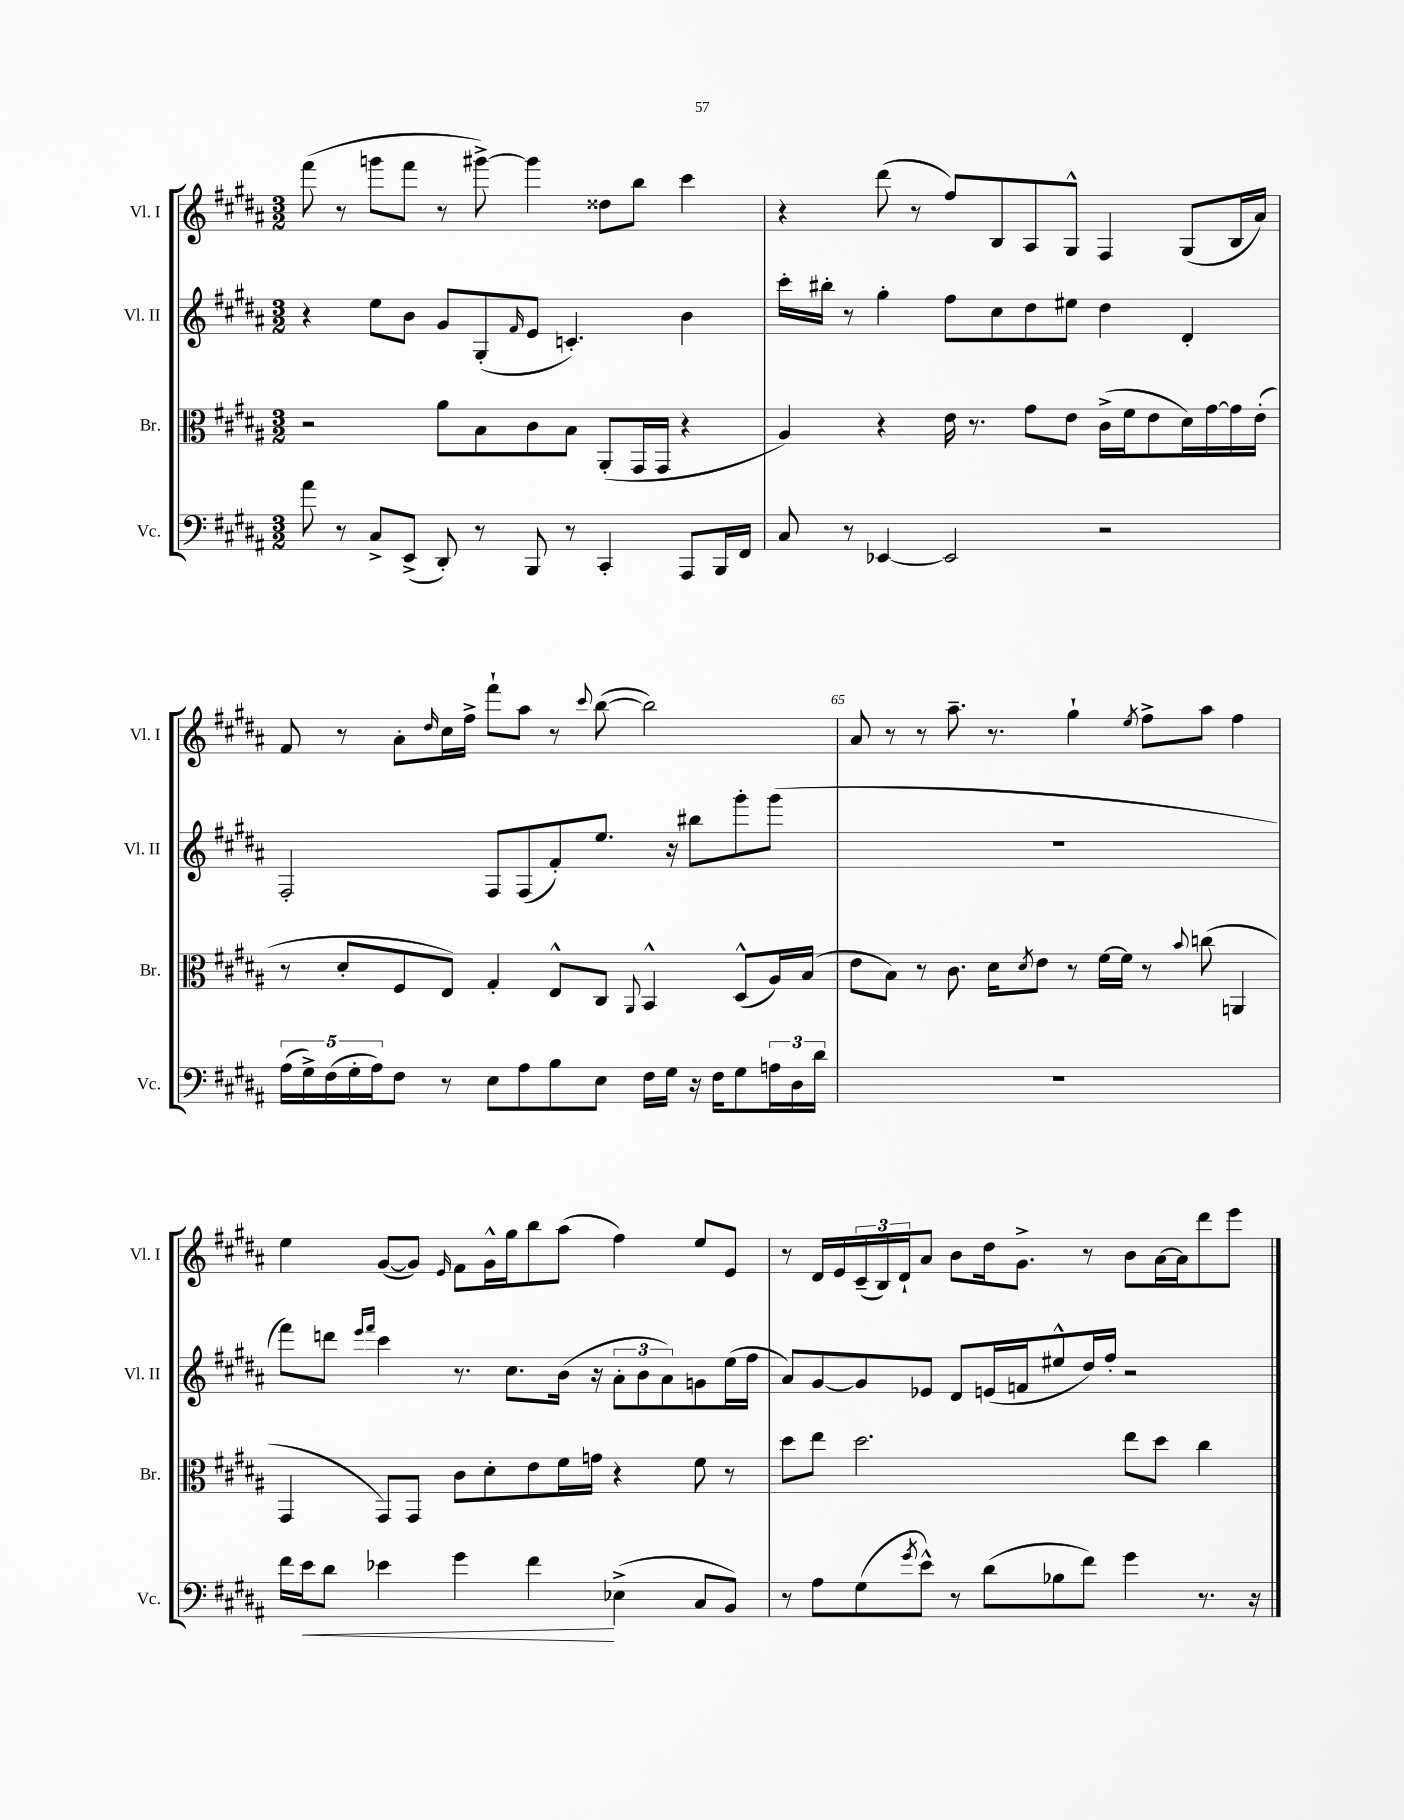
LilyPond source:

<<
\new StaffGroup <<
\new Staff = "s0" \with { instrumentName = "Vl. I" shortInstrumentName = "Vl. I" } {
    \clef treble \key b \major \numericTimeSignature \time 3/2
    fis'''8( r8 g'''8 fis'''8 r8 gis'''8~->) gis'''4 disis''8 b''8 cis'''4 |
    r4 dis'''8( r8 fis''8) b8 ais8 gis8-^ fis4 gis8( b16 ais'16) |
    fis'8 r8 ais'8-. \grace { dis''16 } cis''16 fis''16-> fis'''8-! ais''8 r8 \appoggiatura { cis'''8 } b''8~( b''2) |
    ais'8 r8 r8 ais''8.-- r8. gis''4-! \acciaccatura { e''8 } fis''8-> ais''8 fis''4 |
    e''4 gis'8~( gis'8) \grace { e'16 } fis'8 gis'16-^ gis''16 b''8 ais''8( fis''4) e''8 e'8 |
    r8 dis'16 e'16 \tuplet 3/2 { cis'16--( b16) dis'16-! } ais'8 b'8 dis''16 gis'8.-> r8 b'8 ais'16~ ais'16 dis'''8 e'''8 \bar "|." |
}
\new Staff = "s1" \with { instrumentName = "Vl. II" shortInstrumentName = "Vl. II" } {
    \clef treble \key b \major \numericTimeSignature \time 3/2
    r4 e''8 b'8 gis'8 gis8-.( \grace { fis'16 } e'8 c'4.-.) b'4 |
    cis'''16-. bis''16-. r8 gis''4-. fis''8 cis''8 dis''8 eis''8 dis''4 dis'4-. |
    fis2-. fis8 fis8( fis'8-.) e''8. r16 bis''8 gis'''8-. gis'''8( |
    R1. |
    fis'''8) d'''8 \grace { e'''16 fis'''16 } cis'''4 r8. cis''8. b'16( r16 \tuplet 3/2 { ais'8-. b'8 ais'8) } g'8 e''16( fis''16 |
    ais'8) gis'8~ gis'8 ees'8 dis'8 e'16( f'16 eis''8-^ dis''16) fis''16-. r2 \bar "|." |
}
\new Staff = "s2" \with { instrumentName = "Br." shortInstrumentName = "Br." } {
    \clef alto \key b \major \numericTimeSignature \time 3/2
    r2 ais'8 b8 cis'8 b8 ais,8-.( gis,16 gis,16 r4 |
    ais4) r4 e'16 r8. gis'8 e'8 cis'16->( fis'16 e'8 dis'16) gis'16~ gis'16 e'16-.( |
    r8 dis'8-. fis8 e8) gis4-. e8-^ cis8 \appoggiatura { ais,8 } b,4-^ dis8-^( ais16) b16( |
    e'8 b8) r8 cis'8. dis'16 \acciaccatura { dis'8 } e'8 r8 fis'16~ fis'16 r8 \appoggiatura { b'8 } c''8( a,4 |
    gis,4 gis,8) gis,8 cis'8 dis'8-. e'8 fis'16 g'16 r4 fis'8 r8 |
    dis''8 e''8 dis''2. e''8 dis''8 cis''4 \bar "|." |
}
\new Staff = "s3" \with { instrumentName = "Vc." shortInstrumentName = "Vc." } {
    \clef bass \key b \major \numericTimeSignature \time 3/2
    ais'8 r8 cis8-> e,8->( dis,8-.) r8 b,,8 r8 cis,4-. ais,,8 b,,16 fis,16 |
    cis8 r8 ees,4~ ees,2 r2 |
    \tuplet 5/4 { ais16( gis16->) fis16( gis16-. ais16) } fis8 r8 e8 ais8 b8 e8 fis16 gis16 r16 fis16 gis8 \tuplet 3/2 { a16 dis16 dis'16 } |
    R1. |
    fis'16 e'16\< dis'8 ees'4 gis'4 fis'4\! ees4->( cis8 b,8) |
    r8 ais8 gis8( \acciaccatura { gis'8 } e'8-^) r8 dis'8( bes8 fis'8) gis'4 r8. r16 \bar "|." |
}
>>
>>
\layout { \context { \Score currentBarNumber = #62 \override BarNumber.break-visibility = ##(#f #t #t) barNumberVisibility = #(every-nth-bar-number-visible 5) } }
